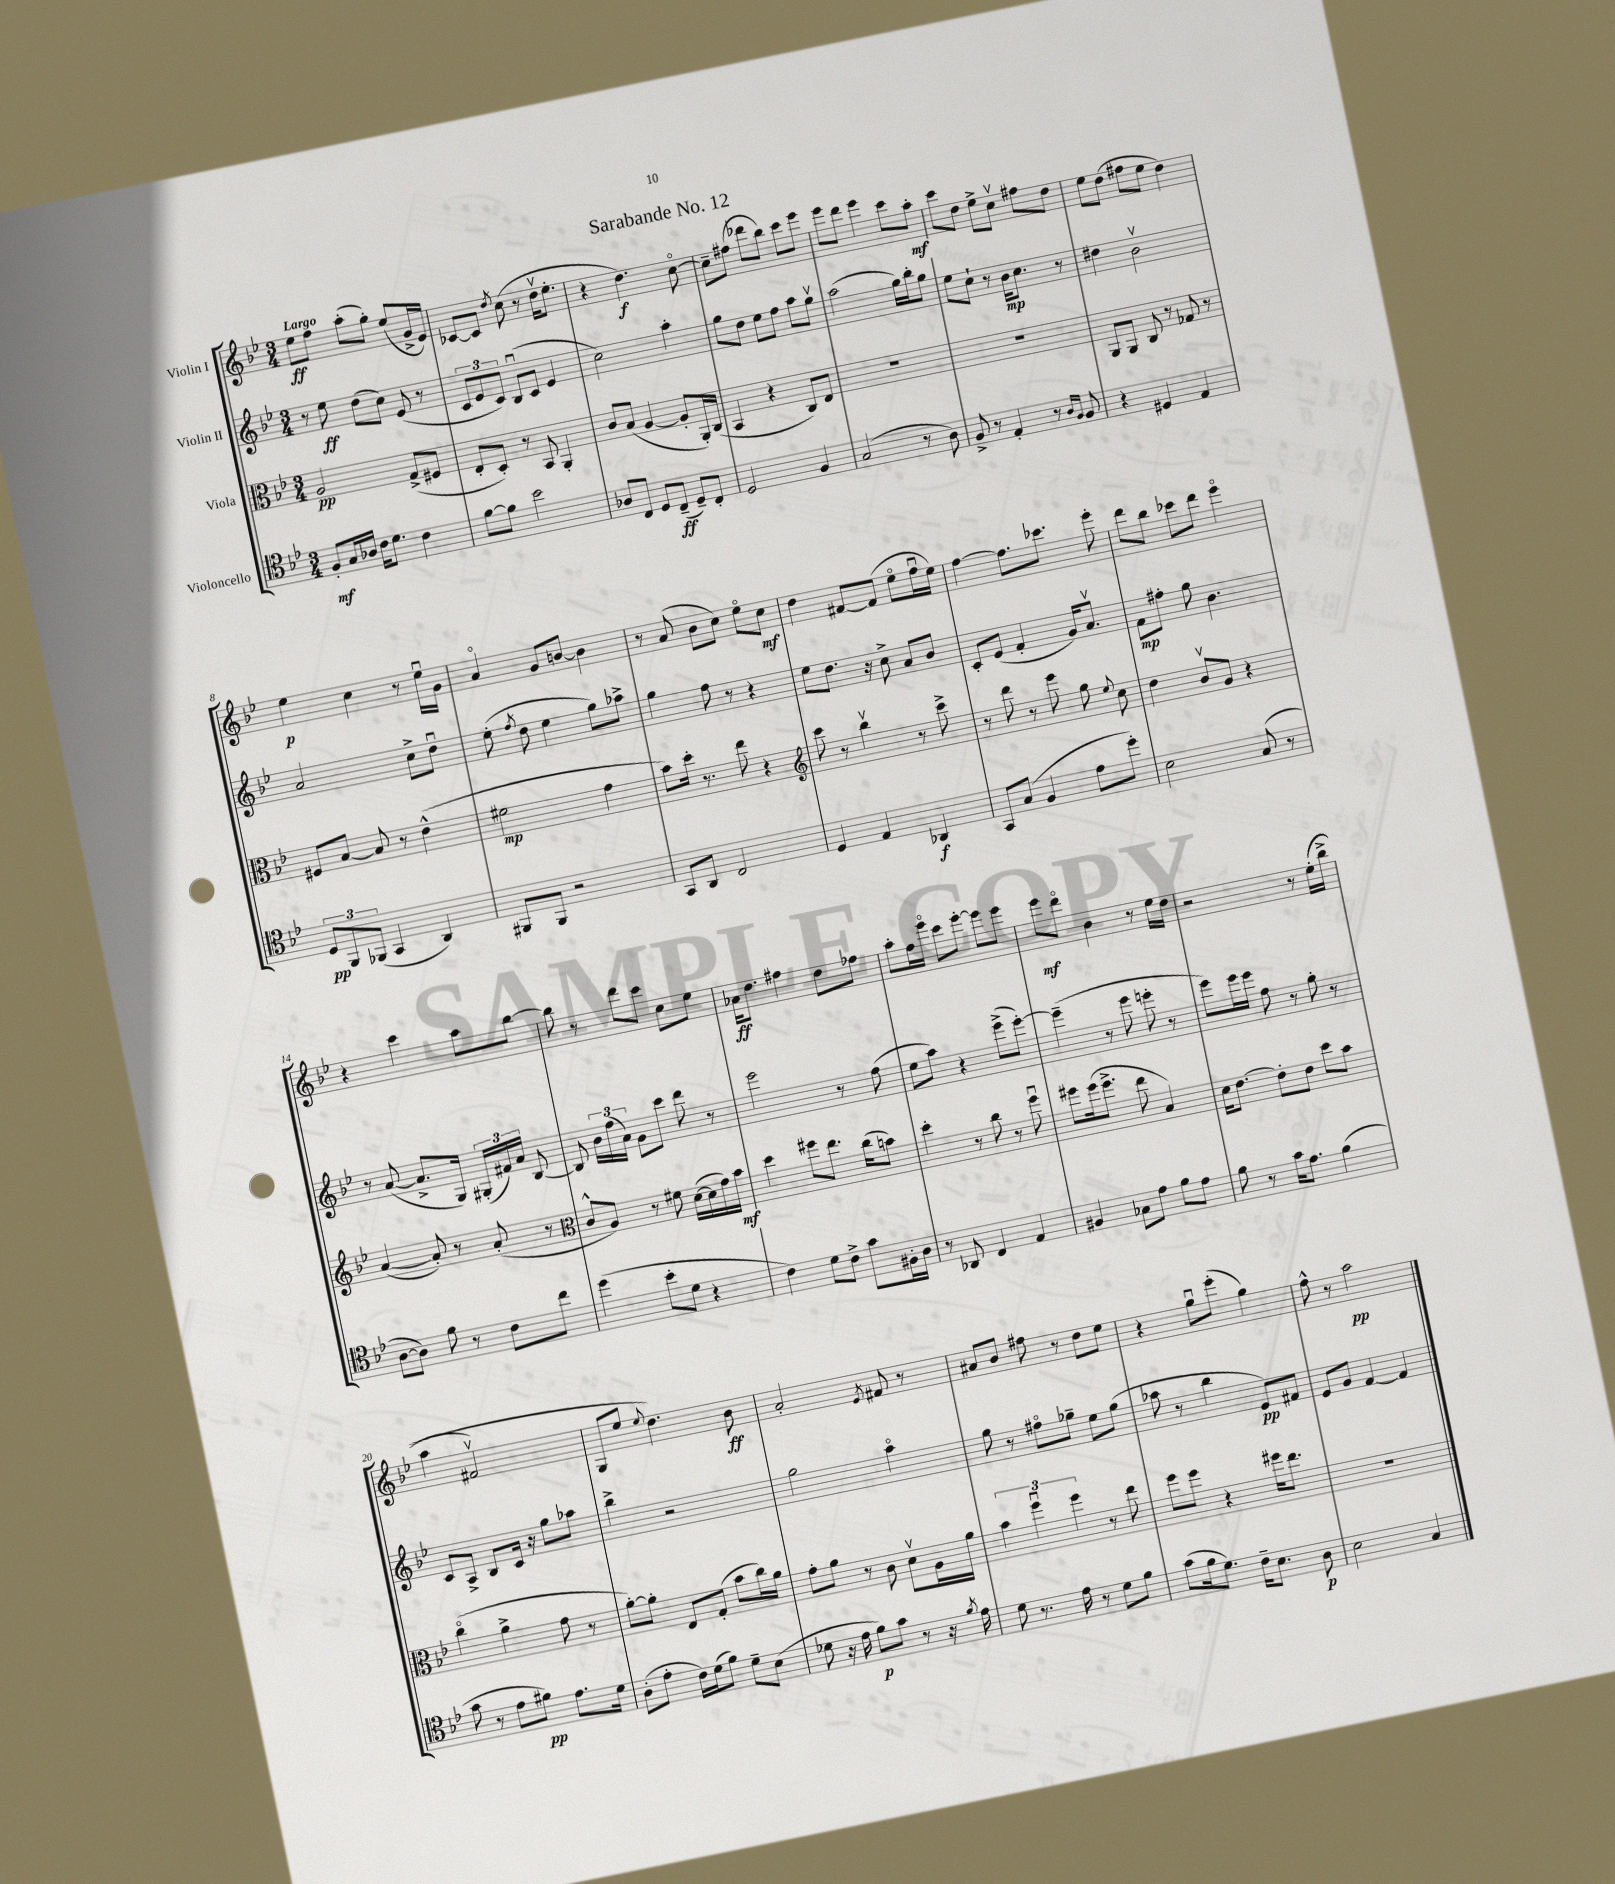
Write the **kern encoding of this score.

**kern	**kern	**kern	**kern
*staff4	*staff3	*staff2	*staff1
*clefC4	*clefC3	*clefG2	*clefG2
*k[b-e-]	*k[b-e-]	*k[b-e-]	*k[b-e-]
*M3/4	*M3/4	*M3/4	*M3/4
8F'	2A	8r	8ee-
16G	.	8ee-	8ff
16A-	.	.	.
16c	.	(8dd	(8aa'
8.d	.	.	.
.	.	8cc)	8gg')
4c	(8G^	(8e-	(8ee-
.	8F#	8r	16g^
.	.	.	16e-)
=	=	=	=
[8f	8E-'	12c	[8c-
.	.	12e-	.
8f]	8D')	.	8c-]
.	.	12c)	.
.	.	.	8qdd
2b-	8r	(8B-u	(8cc
.	8BB-	8c	8r
.	4AA'	4e-	16ddv
.	.	.	8.ee-'
=	=	=	=
8A-	8c	2cc)	4r
8C	(8B-	.	.
8D	[4A	.	4.dd)
(8C~	.	.	.
8D~)	8A']	4aa'	.
8C'	16AA')	.	[8cco
.	(16C	.	.
=	=	=	=
2D	4BB-	8gg	8cc~]
.	.	8dd	(8ff#
.	4r	8ee-	8ddd-
.	.	8ff	8bb-)
4F	8C)	8aa	8ccc
.	8E-	8ggv	8eee-
=	=	=	=
(2G	2.r	(2aa	8eee-
.	.	.	8ddd
.	.	.	4eee-
8r	.	16gg)	8ccc
.	.	16bb-'	.
8A)	.	8gg	8aa'
=	=	=	=
8F^	2.r	8ee-	8ccc
8r	.	8cc`	8dd
4E-'	.	8r	8ee-^
.	.	16b-	8ccv
.	.	8.cc	.
8r	.	.	8ff#
16qqA	.	.	.
16qqF	.	.	.
8F	.	8r	8dd
=	=	=	=
4r	8AA	4dd#	8ee-
.	8AA	.	(8dd
4D#	8C	2b-v	8ff#
.	8r	.	8ee-
4E-	8G-	.	4dd)
.	8r	.	.
=	=	=	=
12D	8F#	2a	4ee-
12FF	.	.	.
.	[8B-	.	.
(12FF-	.	.	.
4GG	8B-]	.	4cc
.	8r	.	.
4AA)	(4e-^^	8cc^	8r
.	.	8ddu	16ee-u
.	.	.	16g
=	=	=	=
8FF#	2f#	(8ee-'	4ao
.	.	8qff	.
8FF#	.	8dd	.
2r	.	4ee-	8g
.	.	.	[8b
.	4g	8gg)	4b]
.	.	8aa-^	.
=	=	=	=
8GG	8b-)	4gg	8r
8AA	16dd'	.	(8a
.	8.r	.	.
2C	.	8ff	8b-
.	8ee-	8r	8cc)
.	4r	4r	8ee-o
.	.	.	8cc
=	=	=	=
*	*clefG2	*	*
4D	8ccc	8ee-	4dd
.	8r	8.dd	.
4E-	4bb-v	.	[8f#
.	.	16r	.
.	.	8cc^	(8f#]
4AA-	8r	8a	8ee-o
.	8ccc^	8b-	16ffu
.	.	.	16ee-)
=	=	=	=
8GG	8r	8c'	[4ff
(8G	8ddd	(8e-	.
4F	8r	4f'	8.ff]
.	8eee-	.	.
.	.	.	8.ccc-
8e-	8gg	16g)	.
.	.	8.av	.
.	8qqee-	.	.
8dd')	8cc	.	8eee-'
=	=	=	=
2B-	4dd	8f	8ddd
.	.	8ff#'	8bb-
.	8b-v	8gg	8ccc-
.	8g	4.b-	8ddd
(8G	4r	.	4eee-o
8r	.	.	.
=	=	=	=
[8A	([4a	8r	4r
8A])	.	([8a	.
8f	8a'])	8.a^]	4ccc
8r	8r	.	.
.	.	16G)	.
8c	(8a'	(24G#'	8aa
.	.	24f#)	.
.	.	24a	.
8cc	8r	[8B-	[8bb-
=	=	=	=
*	*clefC3	*	*
(4dd	8c^^	8B-]	8bb-]
.	8A)	24b-	8r
.	.	(24ff	.
.	.	24a)	.
8b-'	8r	8g	8ddd
8d	8f#	8ccc	8ccc
4r	([16d	8ddd	8cc
.	16d]	.	.
.	16g)	8r	8ee-
.	16b-	.	.
=	=	=	=
4c)	4dd	2eee-	16a-
.	.	.	8.dd
8d	8ff#	.	4ff#
8c^	8.ee-	.	.
8g	.	8r	8dd
.	(16cc	.	.
16F#'	8b)	(8ff	8ff-
16A	.	.	.
=	=	=	=
8r	4dd'	8ee-	8aa'
8AA-	.	8aa)	16ff
.	.	.	16eee-o
4C	8r	4r	8ccc
.	8cc	.	[8eee-'
4E-	8r	(8eee-^	8eee-]
.	8ffu	[8eee-')	8eee-
=	=	=	=
4F#	8ff#	(4eee-~]	8eee-
.	(16ff#	.	8dddo
.	8.ff#^	.	.
8G-	.	8r	4b-
8e-	8ee-	8eee-	.
8f	4B-)	8eee'	8r
8e-	.	8r	16ee-
.	.	.	16dd
=	=	=	=
8f	16d	8eee-)	2r
.	[8.e-	.	.
8r	.	16eee-	.
.	.	16eee-	.
16g	8e-']	8ff	.
8.e-	.	.	.
.	8e-	8r	.
(4f	8dd	8gg'	8r
.	8b-	8r	&((16ee-'
.	.	.	16bb-^
=	=	=	=
8g	(4cco	8c	4aa
8r	.	8A^	.
8e-	4a^	8B-	2f#v)
8f#)	.	16c	.
.	.	16r	.
8.e-	8g	8gg	.
.	8r	8aa-	.
16d	.	.	.
=	=	=	=
(8A'	[8a')	4bb-^	8G
8e-'	8a']	.	8ee-
.	.	.	8qqee-
16c)	8E-	2r	4.dd&)
(16d	.	.	.
8f)	(8G'	.	.
8d~	8b-	.	.
(8B-	16cc)	.	8b-
.	16a	.	.
=	=	=	=
8d-	8g'	2gg	2a'
16r	8a	.	.
16e-	.	.	.
8f)	8r	.	.
8g	8c	.	.
.	.	.	8qe-
8r	8dv	4aao	8f#
16r	16A	.	8r
8qf	.	.	.
16e-	16a	.	.
=	=	=	=
8d	6b-	8gg	8a#
8.r	.	8r	8b-
.	6ffu	.	.
.	.	8ff#o	8ff#
16e-	.	.	.
.	6ff	.	.
8r	.	8gg-~	8r
8d	8r	8ee-	8dd
8f	8ee-	(8gg-	8ee-
=	=	=	=
(8g	8ff	8aa-	4r
16f	8ff	8r	.
8.d)	.	.	.
.	4r	4bb-	8ggu
16c~	.	.	(8eee-'
8.B-	.	.	.
.	16ff#	8e-)	4gg)
.	8.ee-	.	.
8A	.	8f#	.
=	=	=	=
2B-	2.r	8e-	8ff^^
.	.	8g	8r
.	.	[4f	2aa
4G	.	4f]	.
==	==	==	==
*-	*-	*-	*-
